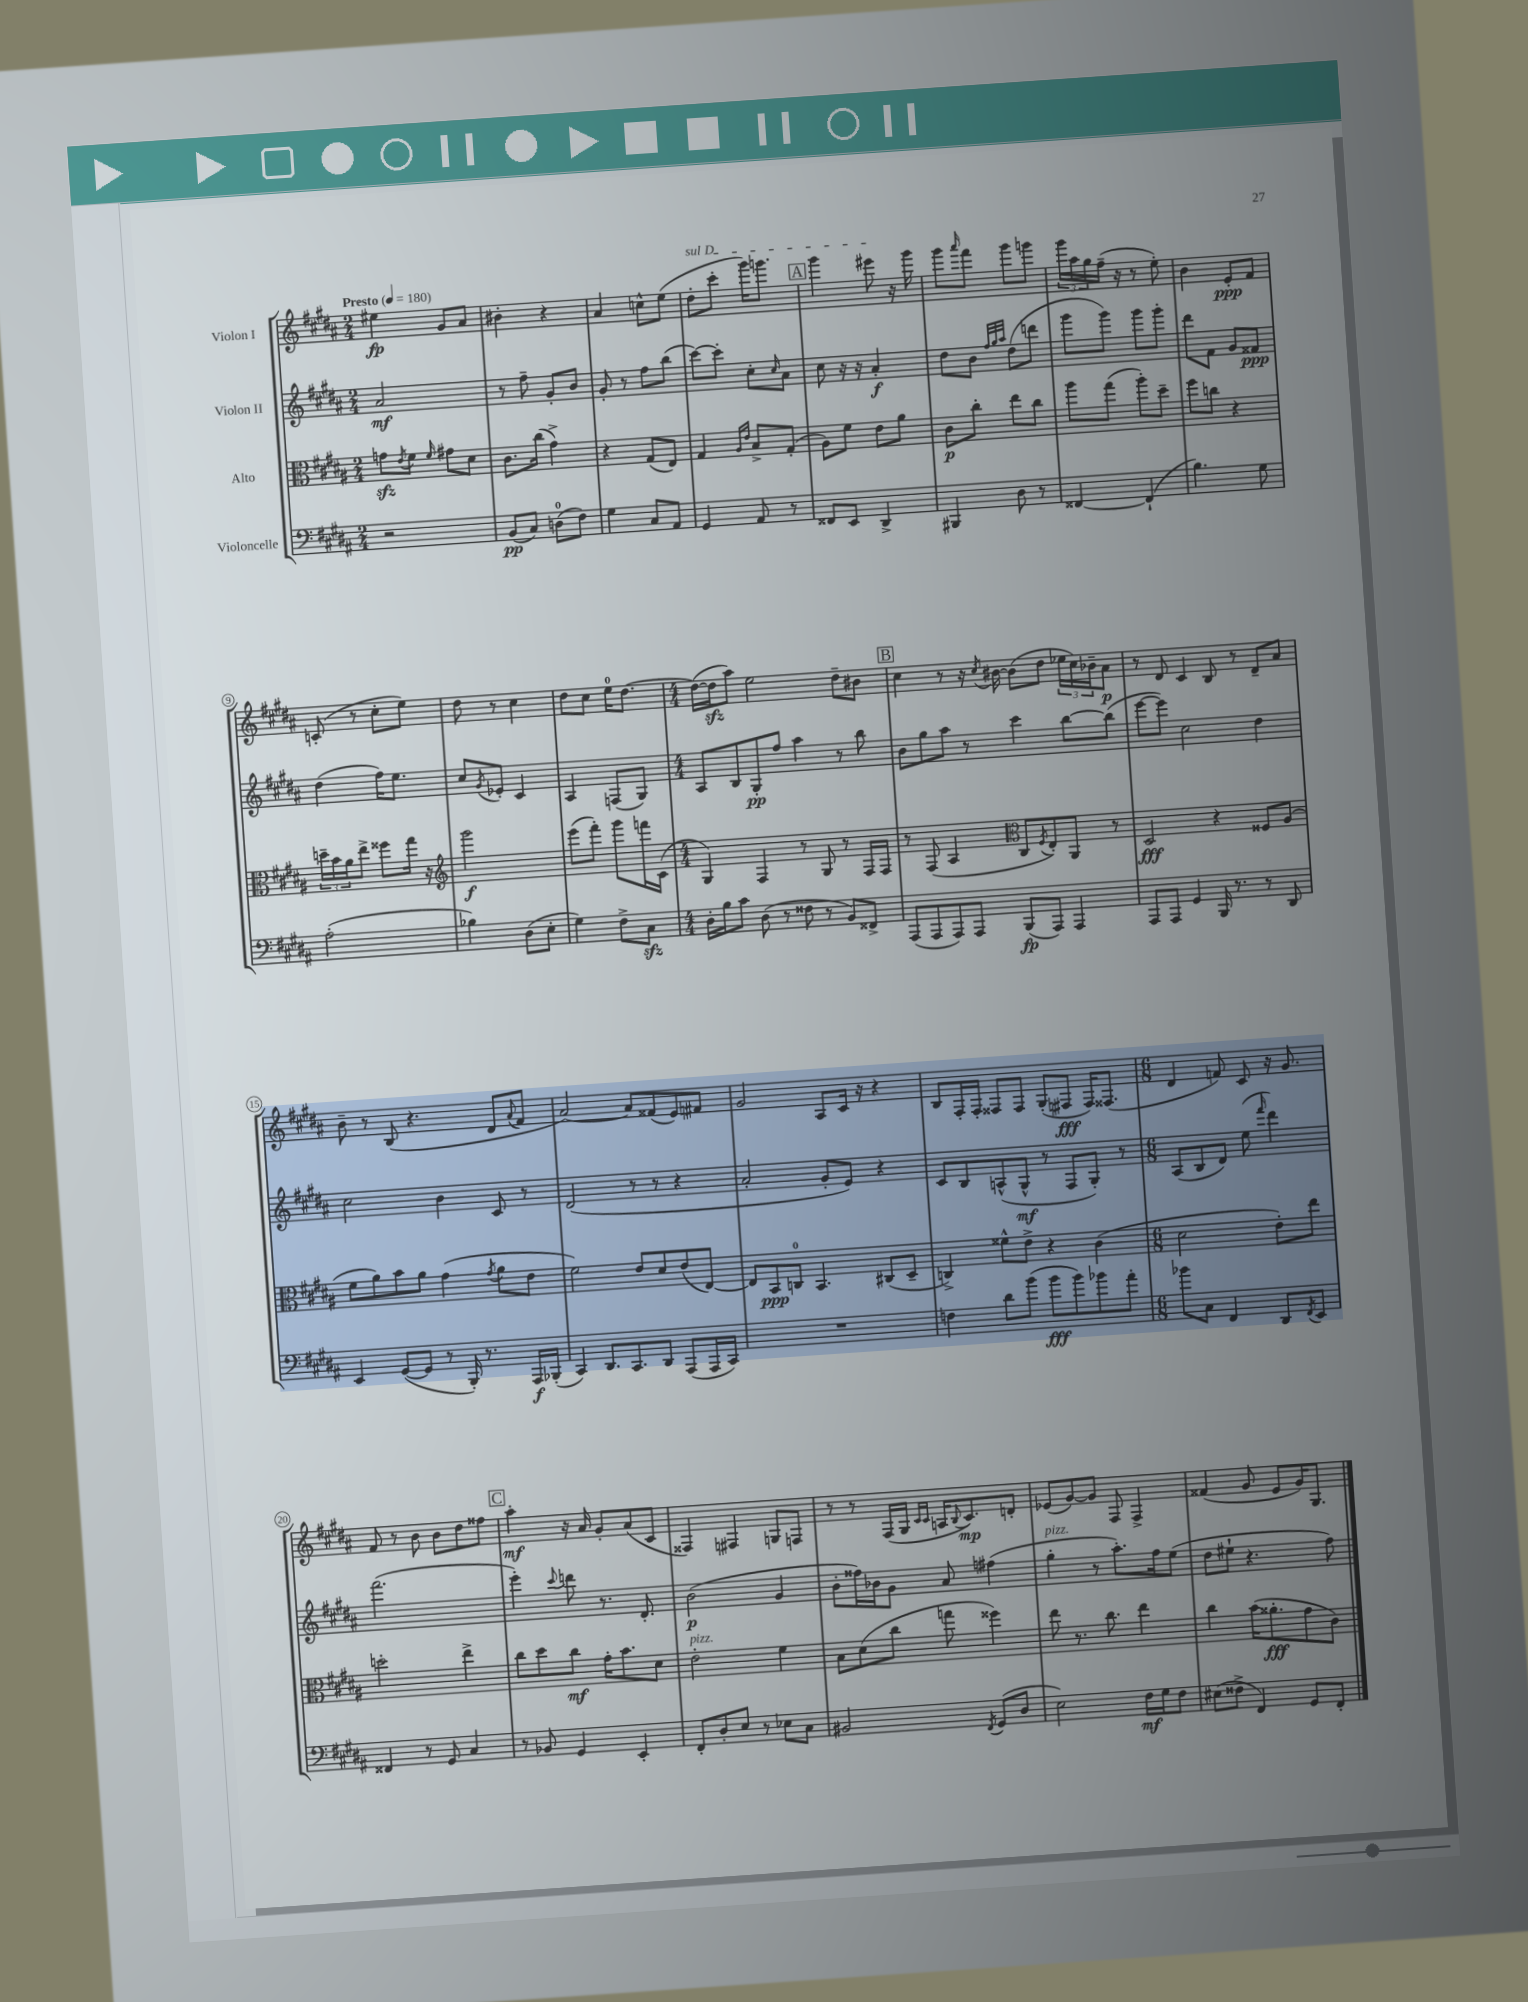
<<
\new StaffGroup <<
\new Staff = "s0" \with { instrumentName = "Violon I" } {
    \clef treble \key b \major \numericTimeSignature \time 2/4 \tempo "Presto" 4 = 180
    eis''4\fp gis'8 ais'8 |
    bis'4-. r4 |
    ais'4 c''8-^ e''8( |
    \once \override TextSpanner.bound-details.left.text = \markup { \italic "sul D" } dis''8-.\startTextSpan cis'''8-. gis'''16) g'''8. |
    \mark \markup { \box "A" } gis'''4 eis'''8\stopTextSpan r16 gis'''16 |
    gis'''8 \grace { ais'''16 } fis'''8 gis'''8 g'''8 |
    \tuplet 3/2 { gis'''16 ais''16 gis''16 } fis''16--( r16 r8 e''8-.) |
    b'4 e'8-.\ppp fis'8 |
    c'8-.( r8 cis''8-. e''8) |
    dis''8 r8 cis''4 |
    dis''8 cis''8 e''16-0 dis''8.~ |
    \numericTimeSignature \time 4/4 dis''16~( dis''16\sfz ais''8) e''2 dis''8-- bis'8 |
    \mark \markup { \box "B" } cis''4 r8 r16 \acciaccatura { cis''8 } bis'16~ bis'8( dis''8 \tuplet 3/2 { ees''16 cis''16) bes'16-- } ais'8\p |
    r8 dis'8 cis'4 b8 r8 dis'8-- ais'8 |
    b'8-- r8 b8( r4. dis'8 \appoggiatura { ais'8 } fis'8 |
    ais'2~) ais'8 fisis'8( e'8) fis'8 |
    gis'2 ais8 cis'16 r16 r4 |
    b8 fis16-. fis16-. fisis8 fisis8 gis8-.( fis8\fff fis16) fisis8.( |
    \numericTimeSignature \time 6/8 dis'4 f'8) cis'8 r16 gis'8. |
    fis'8 r8 b'8 b'8 dis''8 fisis''8 |
    \mark \markup { \box "C" } ais''4-.\mf r16 ais'16 gis'8-. ais'8( cis'8 |
    fisis4) fis4 g8 f8 |
    r8 r8 fis16( gis16 \grace { cis'16 cis'16 } a16 \appoggiatura { b8 } cis'8.\mp) d'8-. |
    ees'8( gis'8~) gis'8 fis8 fis4-> |
    fisis'4( gis'8 e'8 gis'16) gis8. \bar "|." |
}
\new Staff = "s1" \with { instrumentName = "Violon II" } {
    \clef treble \key b \major \numericTimeSignature \time 2/4
    ais'2\mf |
    r8 fis''8-- gis'8-. b'8 |
    gis'8-. r8 fis''8 b''8( |
    cis'''8~) cis'''8-. cis''8-. \grace { cis''16 } ais'8 |
    \mark \markup { \box "A" } cis''8 r16 r16 ais'4-.\f |
    dis''8 b'8 \grace { fis''32 gis''32 ais''32 } dis''8( d'''8 |
    gis'''8 gis'''8) gis'''8 gis'''8-. |
    dis'''8 fis'8 gis'8 fisis'8\ppp |
    dis''4( fis''16) e''8. |
    cis''8 \acciaccatura { gis'8 } ees'8-. cis'4 |
    ais4 f8( gis8) |
    \numericTimeSignature \time 4/4 ais8 b8 gis8-.\pp fis''8 ais''4 r8 b''8 |
    \mark \markup { \box "B" } b'8 gis''8 ais''8 r8 cis'''4 b''8~ b''8( |
    e'''8~ e'''8) cis''2 dis''4 |
    cis''2 b'4 cis'8 r8 |
    dis'2( r8 r8 r4 |
    ais'2-. gis'8-. e'8) r4 |
    cis'8 b8 a8-^( gis8-^\mf r8 fis8 gis8-.) r8 |
    \numericTimeSignature \time 6/8 ais8( b8 dis'8) e''8( \grace { fis'''16 } dis'''4) |
    fis'''2.( |
    \mark \markup { \box "C" } e'''4-.) \appoggiatura { cis'''8 } d'''8 r8. dis'8.-. |
    b'2\p( gis'4 |
    b'8-. fisis''16) bes'16 gis'8 ais'8 fis''4( |
    gis''4-.^\markup { \italic "pizz." } r8 ais''8.-.) fis''16 e''8( |
    dis''8 eis''8-! r4. fis''8) \bar "|." |
}
\new Staff = "s2" \with { instrumentName = "Alto" } {
    \clef alto \key b \major \numericTimeSignature \time 2/4
    g'8\sfz \acciaccatura { e'8 } fis'8 \grace { fis'16 } gis'8 dis'8 |
    cis'8. cis''16( gis'4->) |
    r4 gis8( e8) |
    gis4 \grace { ais16 e'16 } b8-> gis8-.( |
    \mark \markup { \box "A" } ais8) fis'8 e'8 ais'8 |
    cis'8\p cis''8-. e''8 cis''8 |
    ais''8 gis''8( ais''8-.) dis''8-- |
    fis''8 c''8 r4 |
    \tuplet 3/2 { d''16-- b'16 ais'16 } e''8-> fisis''8 gis''16 r16 |
    \clef treble gis'''2\f |
    e'''8( fis'''8-.) gis'''8 f'''16 cis'16( |
    \numericTimeSignature \time 4/4 gis4) fis4 r8 gis8 r8 fis16 fis16 |
    \mark \markup { \box "B" } r8 fis8( ais4 \clef alto cis8 \acciaccatura { fis8 } e8-.) ais,8 r8 |
    dis2\fff r4 fisis8 ais8( |
    fis'8 ais'8) b'8 ais'8 gis'4( \acciaccatura { gis'8 } ais'8 e'8 |
    fis'2) e'8 dis'8 e'8( e8~) |
    e8 b,8\ppp c8-0 b,4. cis8( dis8-- |
    c4->) fisis'8-^ e'8-> r4 cis'4( |
    \numericTimeSignature \time 6/8 dis'2 e'8-.) e''8 |
    d''2-. e''4-> |
    \mark \markup { \box "C" } cis''8 dis''8 cis''8\mf gis'16-. b'8. dis'8 |
    e'2-.^\markup { \italic "pizz." } fis'4 |
    b8 dis'8( cis''8 g''8 fisis''4) |
    e''8 r8. cis''8. e''4 |
    cis''4 b'16( aisis'8.-.\fff gis'8 cis'8) \bar "|." |
}
\new Staff = "s3" \with { instrumentName = "Violoncelle" } {
    \clef bass \key b \major \numericTimeSignature \time 2/4
    r2 |
    b,8\pp( cis8) d8-0( fis8) |
    gis4 cis8 ais,8 |
    gis,4 ais,8 r8 |
    \mark \markup { \box "A" } fisis,8 e,8 dis,4-> |
    bis,,4 dis8 r8 |
    fisis,4~ fisis,4-!( |
    b4.) gis8 |
    ais2-.( |
    bes4) dis8( e8-. |
    gis4) fis8-> cis8\sfz |
    \numericTimeSignature \time 4/4 dis16-. b16 cis'8 dis8( r8 fisis8 r8 b,8) fisis,8-> |
    \mark \markup { \box "B" } ais,,8( ais,,8 ais,,8) ais,,8 b,,8\fp( ais,,8) ais,,4 |
    ais,,8 ais,,8 gis,4 b,,16 r8. r8 dis,8 |
    e,4 gis,8~( gis,8 r8 b,,16-.) r8. ais,,16\f bes,,16-.( |
    cis,4) dis,8. cis,8. dis,8 ais,,8( ais,,16 cis,16) |
    R1 |
    f4 dis'8 b'8( b'8\fff b'8) bes'8 ais'8-. |
    \numericTimeSignature \time 6/8 bes'8 cis8 fis,4 dis,8 \acciaccatura { fis,8 } e,8 |
    fisis,4 r8 gis,8 cis4 |
    \mark \markup { \box "C" } r8 bes,8 gis,4 e,4-. |
    fis,8-. dis8-. e8 r8 ees8 cis8 |
    bis,2 \acciaccatura { fis,8 } gis,8( dis8 |
    e2) fis16\mf gis16 fis8 |
    eis8( fisis8-> fis,4) gis,8 fis,8-. \bar "|." |
}
>>
>>
\layout { \context { \Score \override BarNumber.stencil = #(make-stencil-circler 0.1 0.3 ly:text-interface::print) } }
